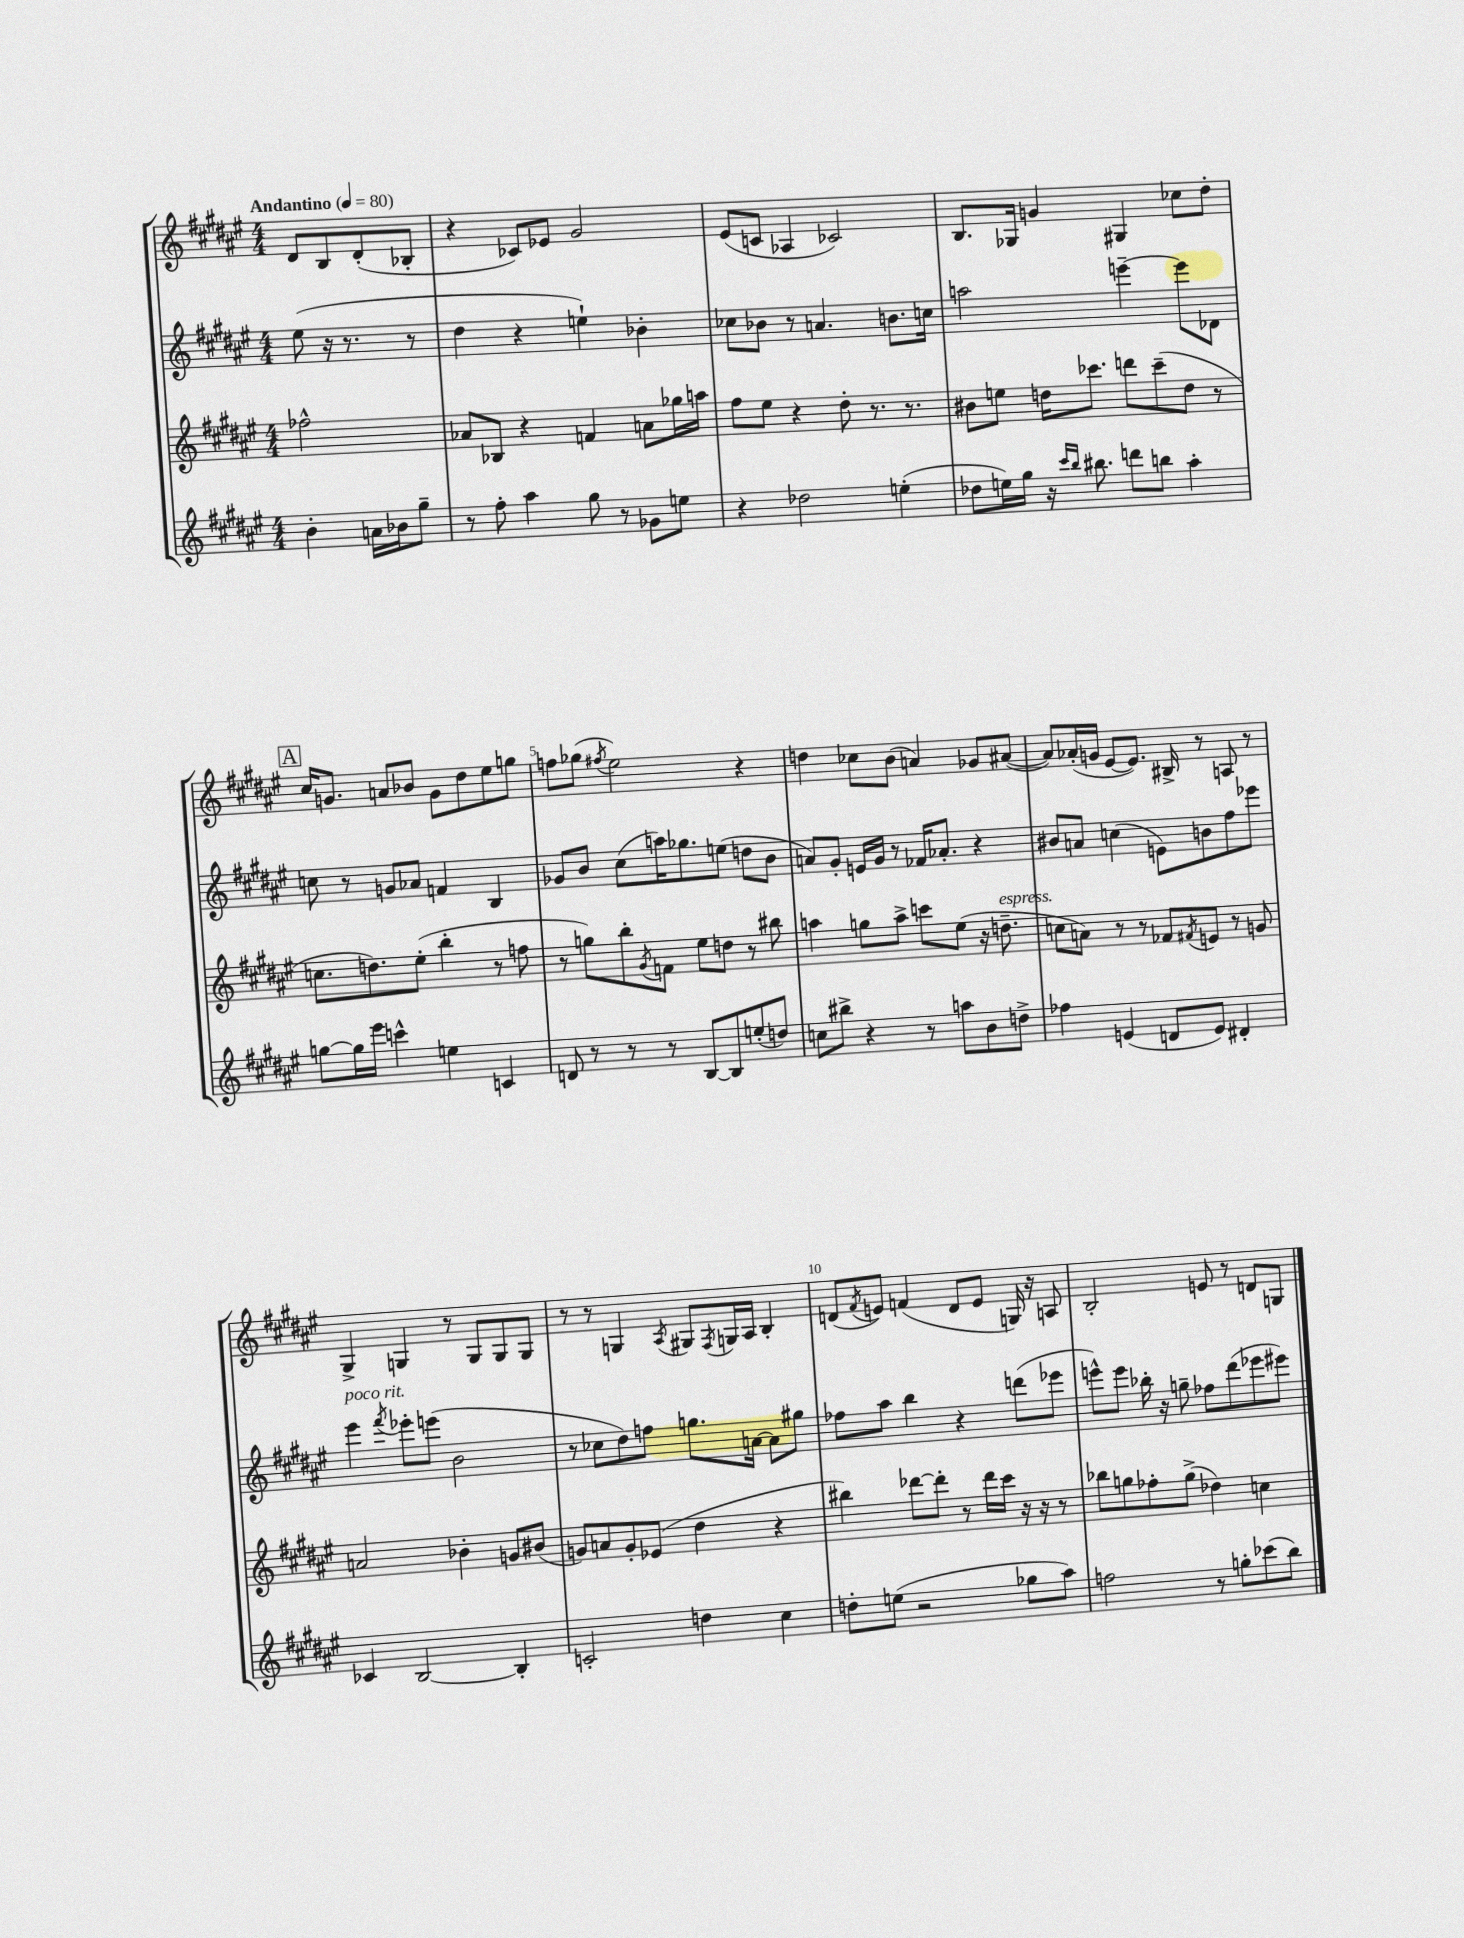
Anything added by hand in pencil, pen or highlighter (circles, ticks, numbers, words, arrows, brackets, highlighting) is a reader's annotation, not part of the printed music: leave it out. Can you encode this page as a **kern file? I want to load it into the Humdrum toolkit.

**kern	**kern	**kern	**kern
*staff4	*staff3	*staff2	*staff1
*clefG2	*clefG2	*clefG2	*clefG2
*k[f#c#g#d#a#e#]	*k[f#c#g#d#a#e#]	*k[f#c#g#d#a#e#]	*k[f#c#g#d#a#e#]
*M4/4	*M4/4	*M4/4	*M4/4
*MM80	*MM80	*MM80	*MM80
4b'	2ff-^^	(8ee#	8d#
.	.	16r	8B
.	.	8.r	.
16a	.	.	(8d#'
16b-	.	.	.
8gg#~	.	8r	8B-'
=	=	=	=
8r	8a-	4dd#	4r
8ff#'	8B-	.	.
4aa#	4r	4r	8c-)
.	.	.	8e-
8gg#	4f	4ee`)	2g#
8r	.	.	.
8g-	8a	4b-'	.
8ee	16gg-	.	.
.	16aa	.	.
=	=	=	=
4r	8ff#	8cc-	(8e#
.	8ee#	8b-	8c
2dd-	4r	8r	4A-
.	.	4.a	.
.	8dd#'	.	2c-)
.	8.r	.	.
(4ee'	.	8.b	.
.	8.r	.	.
.	.	16cc	.
=	=	=	=
8dd-	8b#	2aa	8.B
16ee)	8ee	.	.
16gg#	.	.	16G-
16r	16dd	.	4g
16qqccc#	.	.	.
16qqbb	.	.	.
8.bb#	8.ccc-	.	.
8ddd	8ddd	[4eee~	4G#
8bb	(8ccc-~	.	.
4aa#'	8dd	8eee]	8cc-
.	8r	8d-	8dd#'
=	=	=	=
[8gg	8.cc	8cc	16cc#
.	.	.	8.g
16gg]	.	8r	.
16eee#	8.dd)	.	.
4ccc^^	.	8g	8a
.	(8ee#'	8a-	8b-
4ee	4bb'	4f	8g
.	.	.	8dd#
4c	8r	4B	8ee#
.	8ff	.	8gg
=	=	=	=
8d	8r	8g-	8ff
8r	8gg)	8b	(8gg-
.	.	.	8qff#
8r	8bb'	(8cc#	2ee#)
.	8qg#	.	.
8r	8f	16aa)	.
.	.	8.gg-	.
[8B	8ee#	.	.
8B]	8dd	(8ee	.
(8ee'	8r	8dd	4r
8dd)	8bb#	8b	.
=	=	=	=
8cc	4aa	8a)	4dd
8bb#^	.	8g#'	.
4r	8gg	16e	8cc-
.	.	16g#	.
.	8aa^	8r	(8b
8r	8ccc	16f-	4a)
.	.	8.a-'	.
8aa	(8ee#	.	.
8b	16r	4r	8g-
.	8.dd~	.	.
8dd^	.	.	([8a#
=	=	=	=
4ff-	8cc	8b#	8a#])
.	8a)	8a	(16a-'
.	.	.	16g
(4e	8r	(4cc	[8e#
.	8r	.	8.e#])
8d	8f-	8e)	.
.	.	.	16B#^
.	8qf#	.	.
8e)	8e	8b	8r
4d#'	8r	8ff#	8A
.	8g	8eee-	8r
=	=	=	=
4c-	2a	4eee#	4G#^
.	.	8qfff#	.
[2B	.	8eee-'	4G
.	.	(8eee	.
.	4b-'	2b	8r
.	.	.	8G
4B']	8g	.	8G
.	(8b#	.	8G
=	=	=	=
2c'	8g)	8r	8r
.	8a	8cc-	8r
.	8g'	8dd#)	4G
.	(8e-	8ff	.
.	.	.	8qA#
4dd	4dd#	8.gg	8G#
.	.	.	8qF#
.	.	.	16G
.	.	[16a	16A#
4cc#	4r	8a]	4B'
.	.	8gg#	.
=	=	=	=
8dd'	4bb#)	8ff-	(8d
.	.	.	8qf#
(8ee	.	8aa#	8e)
2r	[8ddd-	4bb	(4f
.	8ddd-']	.	.
.	8r	4r	8d
.	16ddd-	.	8e
.	16ccc#	.	.
8gg-	16r	(8ddd	16G)
.	16r	.	16r
8aa#)	8r	8eee-	8A
=	=	=	=
2ff	8bb-	8eee^^)	2B'
.	8gg	8eee	.
.	8ff-'	16bb-'	.
.	.	16r	.
.	(8gg^	8gg~	.
8r	4dd-)	8ff-	8e
8gg'	.	(8ddd#	8r
(8ccc-	4cc	8eee-	8d
8bb)	.	8eee#)	8G
==	==	==	==
*-	*-	*-	*-
